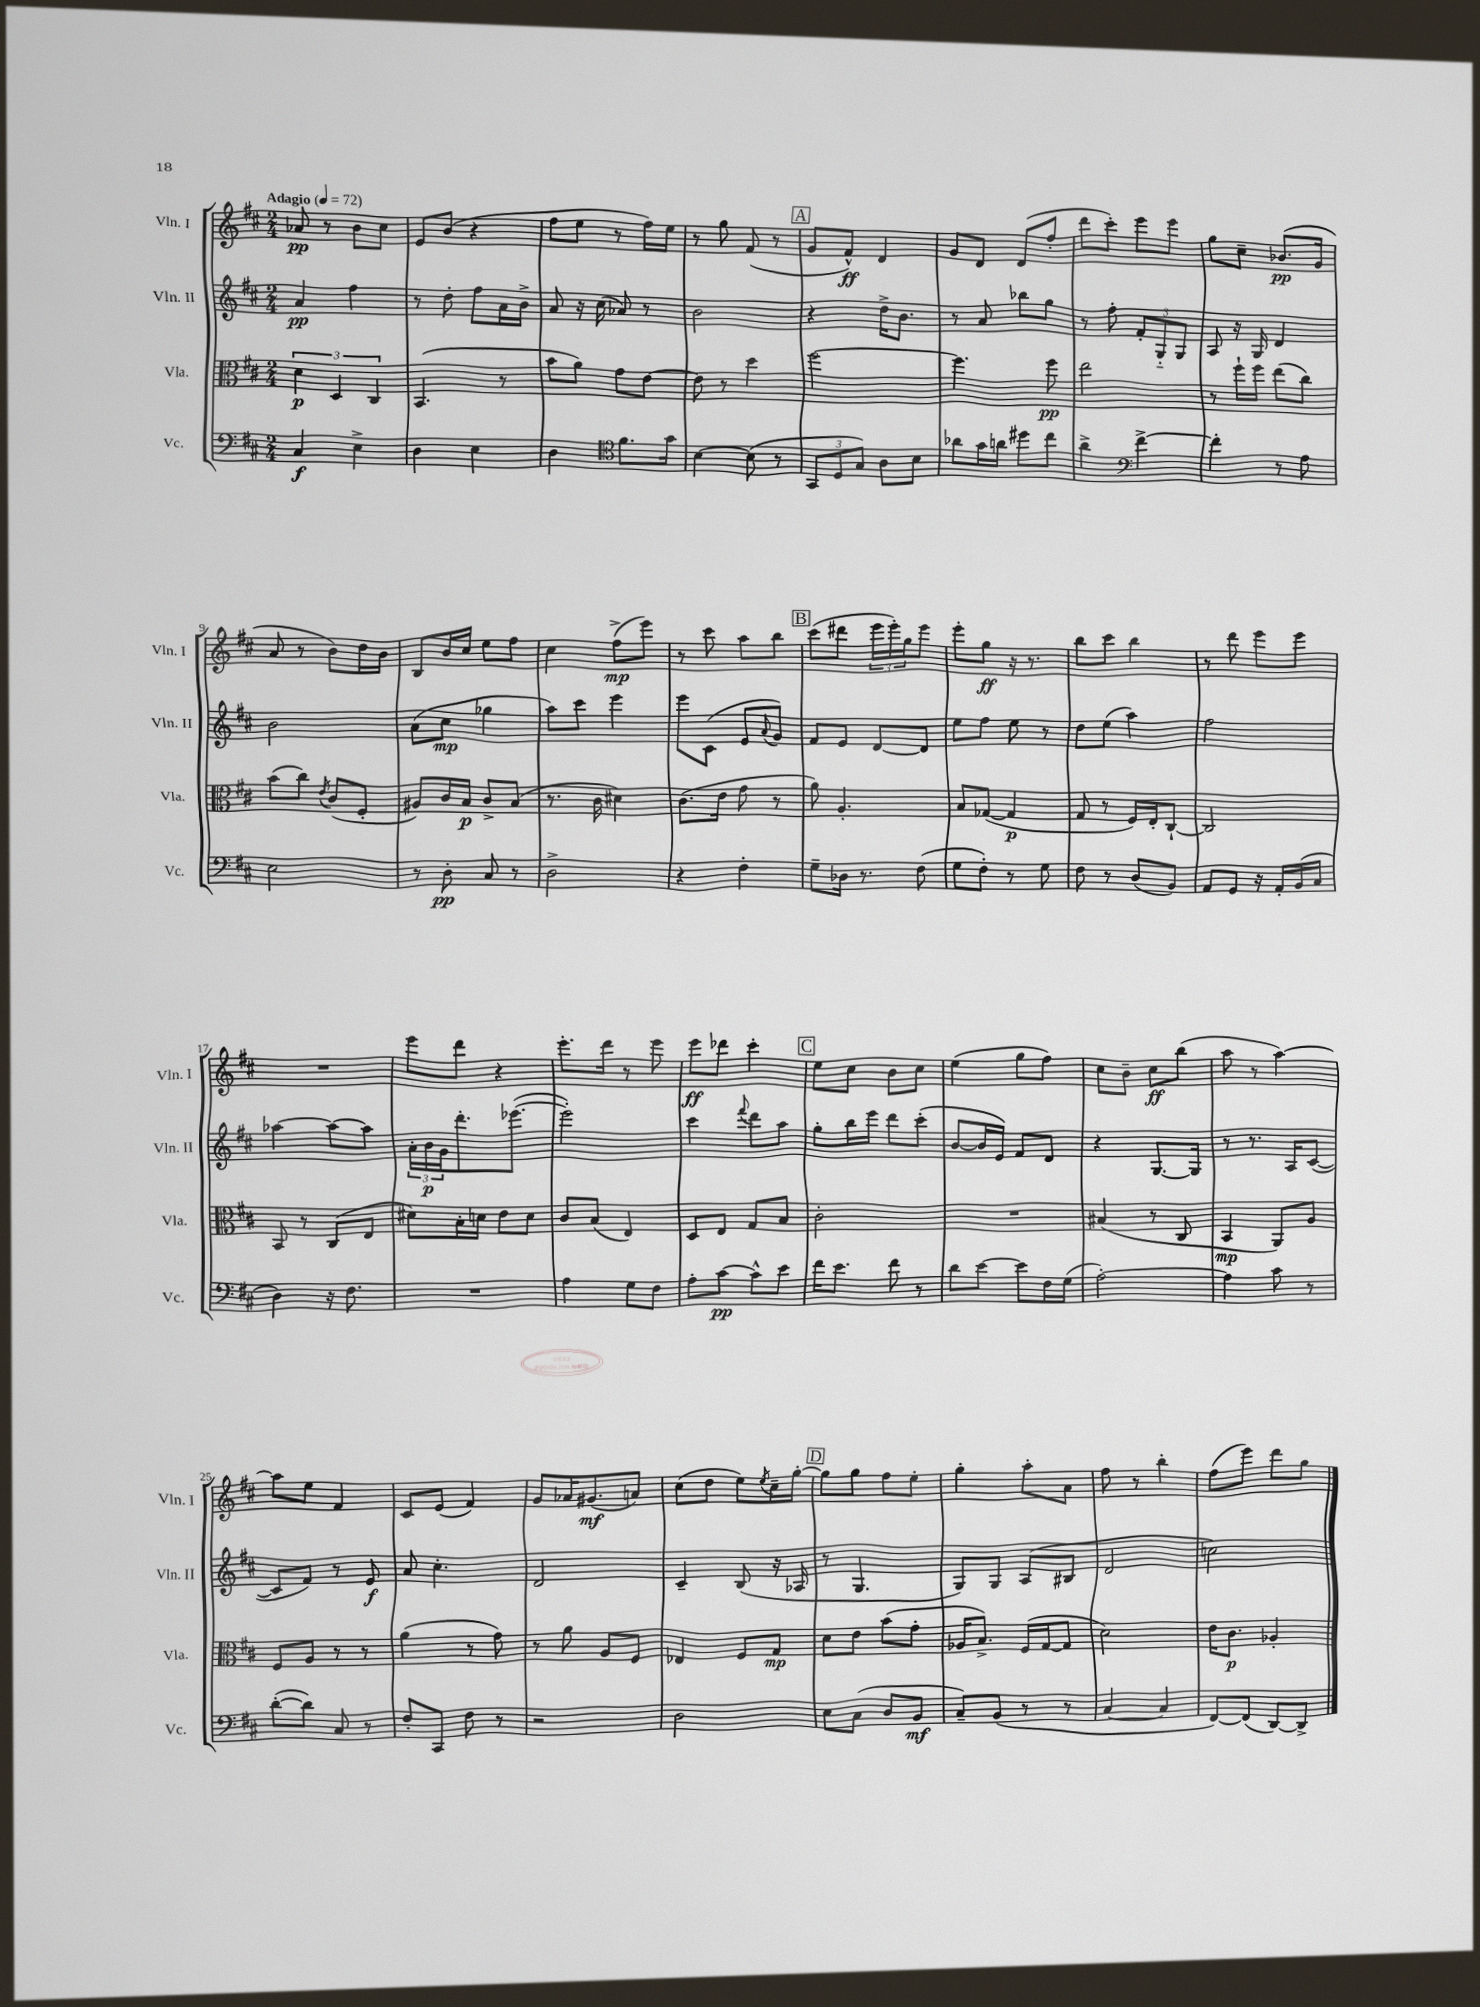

**kern	**kern	**kern	**kern
*staff4	*staff3	*staff2	*staff1
*clefF4	*clefC3	*clefG2	*clefG2
*k[f#c#]	*k[f#c#]	*k[f#c#]	*k[f#c#]
*M2/4	*M2/4	*M2/4	*M2/4
*MM72	*MM72	*MM72	*MM72
4C#/	6d\	4a/	8a-/
.	.	.	8r
.	6D/	.	.
4E^\	.	4ff#\	8b\L
.	6C#/	.	.
.	.	.	8cc#\J
=	=	=	=
4D\	(4.BB/	8r	8e/L
.	.	8dd'\	(8b/J
4E\	.	8ff#\L	4r
.	8r	16a\L	.
.	.	16b^\JJ	.
=	=	=	=
4D\	8b\L	8a/	8ff#\L
.	8a\J)	16r	8ee\J
.	.	(16cc#\	.
*clefC4	*	*	*
8.f#\L	8g\L	8a-/)	8r
.	[8e\J	8r	16ff#\LL)
16g\Jk	.	.	16ee\JJ
=	=	=	=
[4B\	8e\]	2b\	8r
.	8r	.	8gg\
(8B\]	4dd\	.	(8f#/
8r	.	.	8r
=	=	=	=
12GG/L	[2ff#\	4r	8g/L
12D/	.	.	.
.	.	.	8f#^^/J)
12G/J)	.	.	.
8A\L	.	16dd^\LK	4d/
.	.	8.b\J	.
8B\J	.	.	.
=	=	=	=
8a-\L	4.ff#\]	8r	8g/L
16g\L	.	8a/	8d/J
16a\JJ	.	.	.
8dd#\L	.	8bb-\L	(8d/L
8cc#\J	8ff#\	8gg\J	8ff#'/J
=	=	=	=
4a^\	2ee\	8r	8ddd\L
.	.	8ff#'\	8ccc#'\J)
*clefF4	*	*	*
[4f#^\	.	12f#'/L	8eee\L
.	.	12G'~/	.
.	.	.	8eee\J
.	.	12G/J	.
=	=	=	=
4f#'\]	8r	8A/	8gg\L
.	16ff#`\LL	16r	8cc#~\J
.	16ff#\JJ	16G/	.
8r	(8ee\L	4d/	(8.b-/L
8A\	8cc#\J)	.	.
.	.	.	16g/Jk
=	=	=	=
2E\	(8b\L	2b\	8a/
.	8cc#\J)	.	8r
.	8qe/	.	.
.	(8c#/L	.	8b\L)
.	8F#'/J	.	16dd\L
.	.	.	16b\JJ
=	=	=	=
8r	8A#/L)	(8a\L	8B/L
8D'\	16c#/L	8cc#\J	16b/L
.	16B/JJ	.	16cc#/JJ
8C#/	8c#^/L	4gg-\	8ee\L
8r	(8B/J	.	8ff#\J
=	=	=	=
2D^\	8.r	8aa\L)	4cc#\
.	.	8ccc#\J	.
.	16c#\	.	.
.	4d#\)	4eee\	(8ff#^\L
.	.	.	8eee\J)
=	=	=	=
4r	(8.c#\L	8eee\L	8r
.	.	(8c#\J	8ccc#\
.	16e\Jk	.	.
4F#'\	8g\	8e/L	8aa\L
.	.	8qqa/	.
.	8r	8g/J)	8bb\J
=	=	=	=
8G~\L	8a\)	8f#/L	(8ccc#\L
16D-\Jk	4.A'/	8e/J	8ddd#\J
8.r	.	.	.
.	.	[8d/L	24eee\LL
.	.	.	24eee'\)
.	.	.	24gg\J
(8F#\	.	8d/]J	8eee\J
=	=	=	=
8G\L	8B/L	8ee\L	8eee'\L
8F#'\J)	([8G-/J	8ff#\J	8gg\J
8r	4G-/]	8ee\	16r
.	.	.	8.r
8G\	.	8r	.
=	=	=	=
8F#\	8G/	8dd\L	8bb\L
8r	8r	(8ee\J	8ccc#\J
(8D/L	16F#/LL)	4aa\)	4bb\
.	16E'/J	.	.
8BB/J)	[8C#`/J	.	.
=	=	=	=
8AA/L	2C#/]	2ff#\	8r
8GG/J	.	.	8ddd\
16r	.	.	8eee\L
16AA'/LL	.	.	.
(16BB/	.	.	8eee\J
16C#/JJ	.	.	.
=	=	=	=
4D\)	8BB/	[4aa-\	2r
.	8r	.	.
16r	(8C#/L	8aa-\_L	.
8.F#\	.	.	.
.	8E/J	8aa-\]J	.
=	=	=	=
2r	8d#\L)	24a'\LL	8eee\L
.	.	24b\	.
.	.	24g\J	.
.	16B'\L	8.ddd'\	8ddd\J
.	16d\JJ	.	.
.	8e\L	.	4r
.	.	([8.eee-\J	.
.	8d\J	.	.
=	=	=	=
4A\	8c#/L	2eee-'\])	8.eee'\L
.	(8B/J	.	.
.	.	.	16ddd\Jk
8G\L	4E/)	.	8r
8F#\J	.	.	8eee\
=	=	=	=
8A'\L	8D/L	4ccc#\	8eee\L
[8c#\J	8E/J	.	8ddd-\J
.	.	8qqfff#/	.
8c#^^\]L	8G/L	8ddd\L	4ccc#'\
8e\J	8B/J	8aa\J	.
=	=	=	=
16f#\LK	2c#'\	8gg'\L	8ee\L
8.e\J	.	.	.
.	.	16bb\L	8cc#\J
.	.	16eee\JJ	.
8f#\	.	8ddd\L	8b\L
8r	.	(8ccc#'\J	8cc#\J
=	=	=	=
8d\L	2r	[8b/L	(4ee\
[8e\J	.	16b/]L	.
.	.	16e/JJ)	.
8e\]L	.	8f#/L	8gg\L
16F#\L	.	8d/J	8ff#\J)
(16G\JJ	.	.	.
=	=	=	=
[2A'\)	(4B#/	4r	8cc#\L
.	.	.	8b~\J
.	8r	[8.G/L	8cc#\L
.	8C#/	.	(8bb\J
.	.	16G/]Jk	.
=	=	=	=
4A\]	4BB/	8r	8aa\
.	.	8.r	8r
8c#\	8AA/L)	.	[4aa\)
.	.	16A/LK	.
8r	8A/J	([8c#/J	.
=	=	=	=
([8d'\L	8F#/L	8c#/]L	8aa\]L
8d\]J)	8A/J	8f#/J)	8ee\J
8C#/	8r	8r	4f#/
8r	8r	8e/	.
=	=	=	=
8F#'/L	(4a\	8a/	8c#/L
8CC#/J	.	4.cc#'\	(8e/J
8F#\	8r	.	4f#/)
8r	8g\)	.	.
=	=	=	=
2r	8r	2d/	8g/L
.	8a\	.	16a-/K
.	.	.	(8.g#/
.	8A/L	.	.
.	8F#/J	.	8a/J)
=	=	=	=
2D\	4E-/	4c#~/	(8cc#\L
.	.	.	8dd\J
.	8F#/L	(8B/	8ee\L)
.	.	.	8qee/
.	8G/J	16r	16cc#~\L
.	.	16A-/	[16gg'\JJ
=	=	=	=
8E\L	8d\L	8r	8gg\]L
(8C#\J	8e\J	4.G/	8gg\J
8D/L	(8b\L	.	8ff#\L
8BB/J	8g'\J	.	8ee'\J
=	=	=	=
8C#~/L)	16A-/LK	8G/L)	4gg'\
.	8.B^/J)	.	.
(8BB/J	.	8G/J	.
8r	(16F#/LL	(8A/L	8aa'\L
.	[16G/J	.	.
8r	8G/]J	8B#/J	8a\J
=	=	=	=
[4C#/	2d\)	2d/	8ff#\
.	.	.	8r
4C#/]	.	.	4bb'\
=	=	=	=
[8FF#/L)	16e\LK	2cc\)	(8ff#\L
.	8.c#\J	.	.
(8FF#/]J	.	.	8eee\J)
[8DD/L)	4A-'/	.	8ddd\L
8DD^/]J	.	.	8gg\J
==	==	==	==
*-	*-	*-	*-
